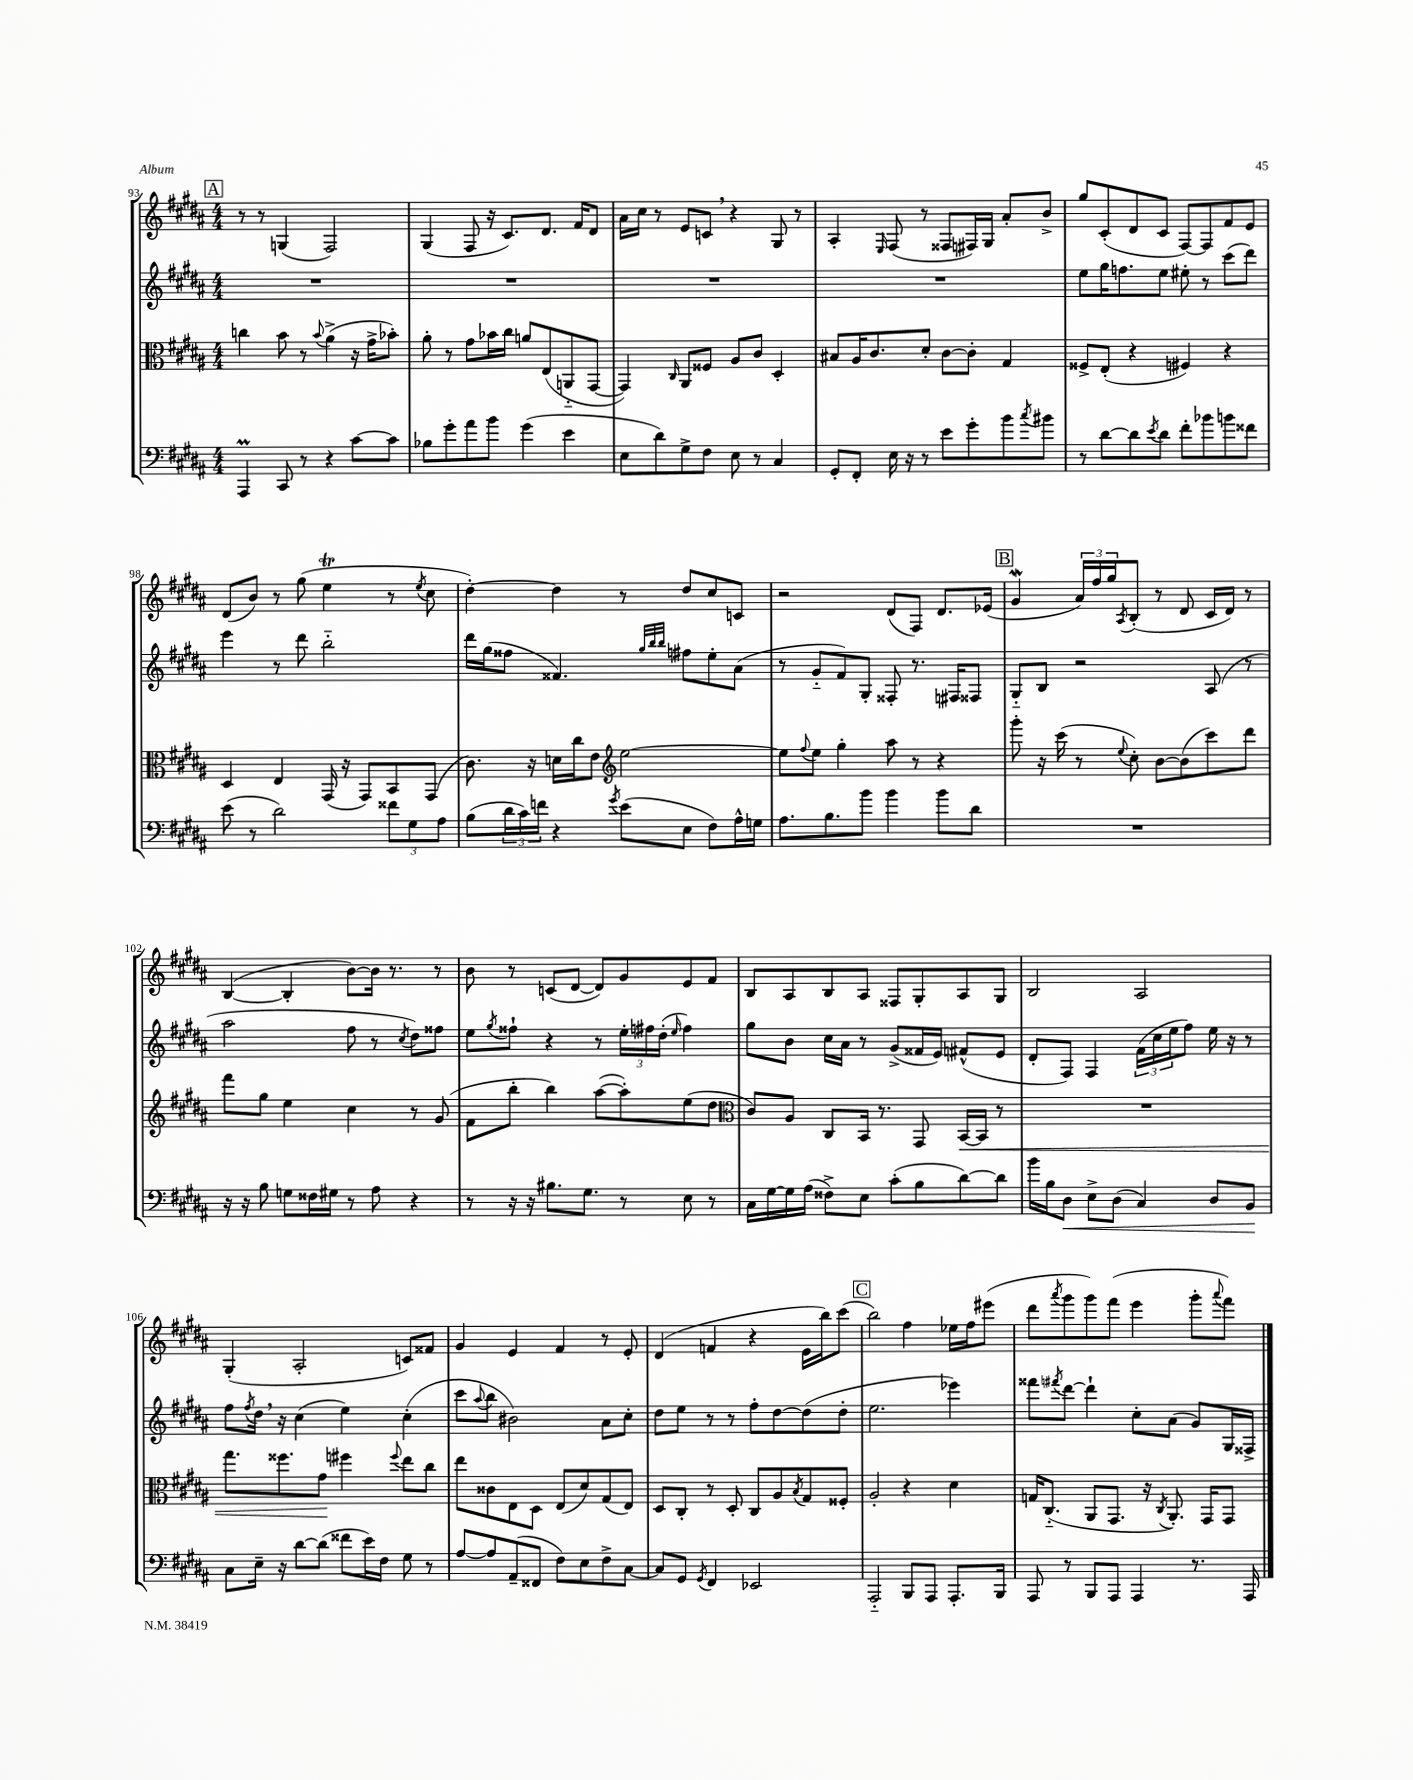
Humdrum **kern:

**kern	**kern	**kern	**kern
*staff4	*staff3	*staff2	*staff1
*clefF4	*clefC3	*clefG2	*clefG2
*k[f#c#g#d#a#]	*k[f#c#g#d#a#]	*k[f#c#g#d#a#]	*k[f#c#g#d#a#]
*M4/4	*M4/4	*M4/4	*M4/4
4AAA#	4cc	1r	8r
.	.	.	8r
8CC#	8b	.	(4G
8r	8r	.	.
.	8qqb	.	.
4r	(4a#^	.	2F#)
[8c#	16r	.	.
.	16g#^	.	.
8c#]	8b-')	.	.
=	=	=	=
8B-	8a#'	1r	(4G#
8g#'	8r	.	.
8a#	8g#	.	8F#
8b	16b-	.	16r
.	16cc#	.	8.c#)
(4g#	8a	.	.
.	(8E	.	8.d#
4e	8AA'~	.	.
.	.	.	16f#
.	[8GG#	.	8d#
=	=	=	=
8E	4GG#])	1r	16a#
.	.	.	16cc#
8d#)	.	.	8r
.	16qqC#	.	.
8G#^	8AA#	.	8e
8F#	8F##	.	8c
8E	8A#	.	4r
8r	8c#	.	.
4C#	4D#'	.	8G#
.	.	.	8r
=	=	=	=
8GG#'	8B#	1r	4A#'
8FF#'	16A#	.	.
.	8.c#	.	.
.	.	.	16qqE
16E	.	.	(8F#
16r	.	.	.
8r	8d#'	.	8r
8e	[8c#	.	8F##
8g#'	8c#']	.	16F#)
.	.	.	16G#
8b	4G#	.	8a#'
8qcc#	.	.	.
8b#	.	.	8b^
=	=	=	=
8r	8F##^	8ee	8gg#
[8d#	(8E'	16gg#	(8c#'
.	.	8.ff	.
8d#]	4r	.	8d#
8qe	.	.	.
8d#	.	8ee	8c#
8f#'	4F#)	8ee#'	[8F#)
8b-	.	8r	8F#]
8b	4r	(8ccc#	8f#
8f##	.	8ddd#)	8e
=	=	=	=
(8e	4D#	4eee	(8d#
8r	.	.	8b)
2d#)	4E	8r	8r
.	.	8ddd#	(8gg#
.	(16GG#	2bb'~	4ee
.	16r	.	.
.	8GG#)	.	.
12f##	8BB	.	8r
12G#	.	.	.
.	.	.	8qee
.	(8GG#	.	8cc#
12A#	.	.	.
=	=	=	=
(8B	8.c#)	16ddd#	[4dd#')
.	.	(16gg#	.
24d#	.	8ff##	.
24c#)	.	.	.
.	16r	.	.
24f	.	.	.
4r	16d	4.f##)	4dd#]
.	16cc#	.	.
.	8e	.	.
*	*clefG2	*	*
8qg#	.	.	.
(8e	[2ee	.	8r
.	.	32qqgg#	.
.	.	32qqbb	.
.	.	32qqbb	.
8E	.	8ff#	8dd#
8F#)	.	8ee'	8cc#
16A#^^	.	(8a#	8c
16G	.	.	.
=	=	=	=
8.A#	8ee]	8r	2r
.	8qqff#	.	.
.	8ee	8g#'~	.
8.B	.	.	.
.	4gg#'	8f#)	.
8b	.	8G#'	.
4b	8aa#	8F##'	(8d#
.	8r	8.r	8F#)
8b	4r	.	8.d#
.	.	16F#	.
8d#	.	8F##	.
.	.	.	(16e-
=	=	=	=
1r	8ggg#'	8G#'~	4g#
.	16r	8B	.
.	(16ccc#	.	.
.	8r	2r	24a#)
.	.	.	24ff#
.	.	.	24gg#
.	8qqee	.	8qA#
.	8cc#')	.	(8B'
.	[8b	.	8r
.	(8b]	.	8d#
.	8ccc#)	(8A#	16c#
.	.	.	16d#)
.	8ddd#	8r	8r
=	=	=	=
16r	8fff#	2aa#	([4B
16r	.	.	.
8B	8gg#	.	.
8G	4ee	.	4B']
16F##	.	.	.
16G#	.	.	.
8r	4cc#	8ff#	[8b)
8A#	.	8r	16b]
.	.	.	8.r
.	.	8qcc#	.
4r	8r	8dd#)	.
.	(8g#	8ff##	8r
=	=	=	=
8r	8f#	8ee	8b
.	.	8qgg#	.
16r	8bb'	8ff##`	8r
16r	.	.	.
8.B#	4bb)	4r	(8c
.	.	.	[8d#
8.G#	.	.	.
.	([8aa#	8r	8d#])
8r	8aa#'])	24ee'	8g#
.	.	24ff#	.
.	.	(24dd#'	.
.	.	16qqee	.
8E	(8ee	4ff#)	8e
8r	8dd#	.	8f#
=	=	=	=
*	*clefC3	*	*
16C#	8c#)	8gg#	8B
[16G#	.	.	.
16G#]	8A#	8b	8A#
(16A#	.	.	.
8F##^)	8C#	16cc#	8B
.	.	16a#	.
8E	16BB	8r	8A#
.	8.r	.	.
(8c#'	.	(8g#^	8F##
8B	8GG#	16f##	8G#'
.	.	16e)	.
[8d#)	[16BB	(8f#^^	8A#
.	16BB]	.	.
8d#]	8r	8e	8G#
=	=	=	=
16b	1r	8d#'	2B
16B	.	.	.
8D#	.	8F#)	.
8E^	.	4F#	.
(8D#	.	.	.
4C#)	.	(24f#	2A#
.	.	24cc#	.
.	.	24ee	.
.	.	8ff#)	.
8D#	.	16ee	.
.	.	16r	.
8BB	.	8r	.
=	=	=	=
8C#	8.gg#	8ff#	(4G#'
.	.	8qff#	.
16E~	.	16dd#	.
16r	8.ff##	16r	.
[8d#	.	(4cc#	2A#'
(8d#]	8g#	.	.
8f##	4ff#	4ee)	.
16e)	.	.	.
16F#	.	.	.
.	8qqff#	.	.
8G#	8ee	(4cc#'	8c)
8r	8cc#	.	8f##
=	=	=	=
[8A#	8ee	8ccc#	4g#
.	.	8qqaa#	.
8A#]	8c##	8bb	.
(8AA#~	8E	2b#)	4e
8FF##	8D#	.	.
8F#)	(8E	.	4f#
8E	8d#)	.	.
8F#^	(8G#	8a#	8r
[8C#	8E)	8cc#'	8e'
=	=	=	=
8C#]	8D#	8dd#	(4d#
8GG#	8C#'	8ee	.
8qGG#	.	.	.
4FF#	8r	8r	4f
.	8D#'	8r	.
2EE-	8C#	8ff#'	4r
.	8A#	[8dd#	.
.	8qB	.	.
.	8G#	(8dd#]	16e
.	.	.	16bb)
.	8F##'	8dd#'	(8ccc#
=	=	=	=
2AAA#'~	2A#'	2.ee	2bb)
8BBB	4r	.	4ff#
8AAA#	.	.	.
8.AAA#'	4d#	4eee-)	16ee-
.	.	.	16ff#
.	.	.	(8eee#
16BBB	.	.	.
=	=	=	=
8AAA#	16G	8fff##	8ddd#
.	(8.C#'~	.	.
.	.	8qfff#	8qaaa#
8r	.	[8ddd#	8ggg#
8BBB	8AA#	4ddd#`]	8ggg#)
8AAA#	8.GG#	.	(8fff#
4AAA#	.	8cc#'	4eee
.	16r	.	.
.	8qC#	.	.
.	8.AA#')	(8a#	.
8.r	.	8g#)	8ggg#'
.	16GG#	.	.
.	.	.	8qqaaa#
.	8GG#	16G#	8fff#)
16AAA#	.	16F##^	.
==	==	==	==
*-	*-	*-	*-
